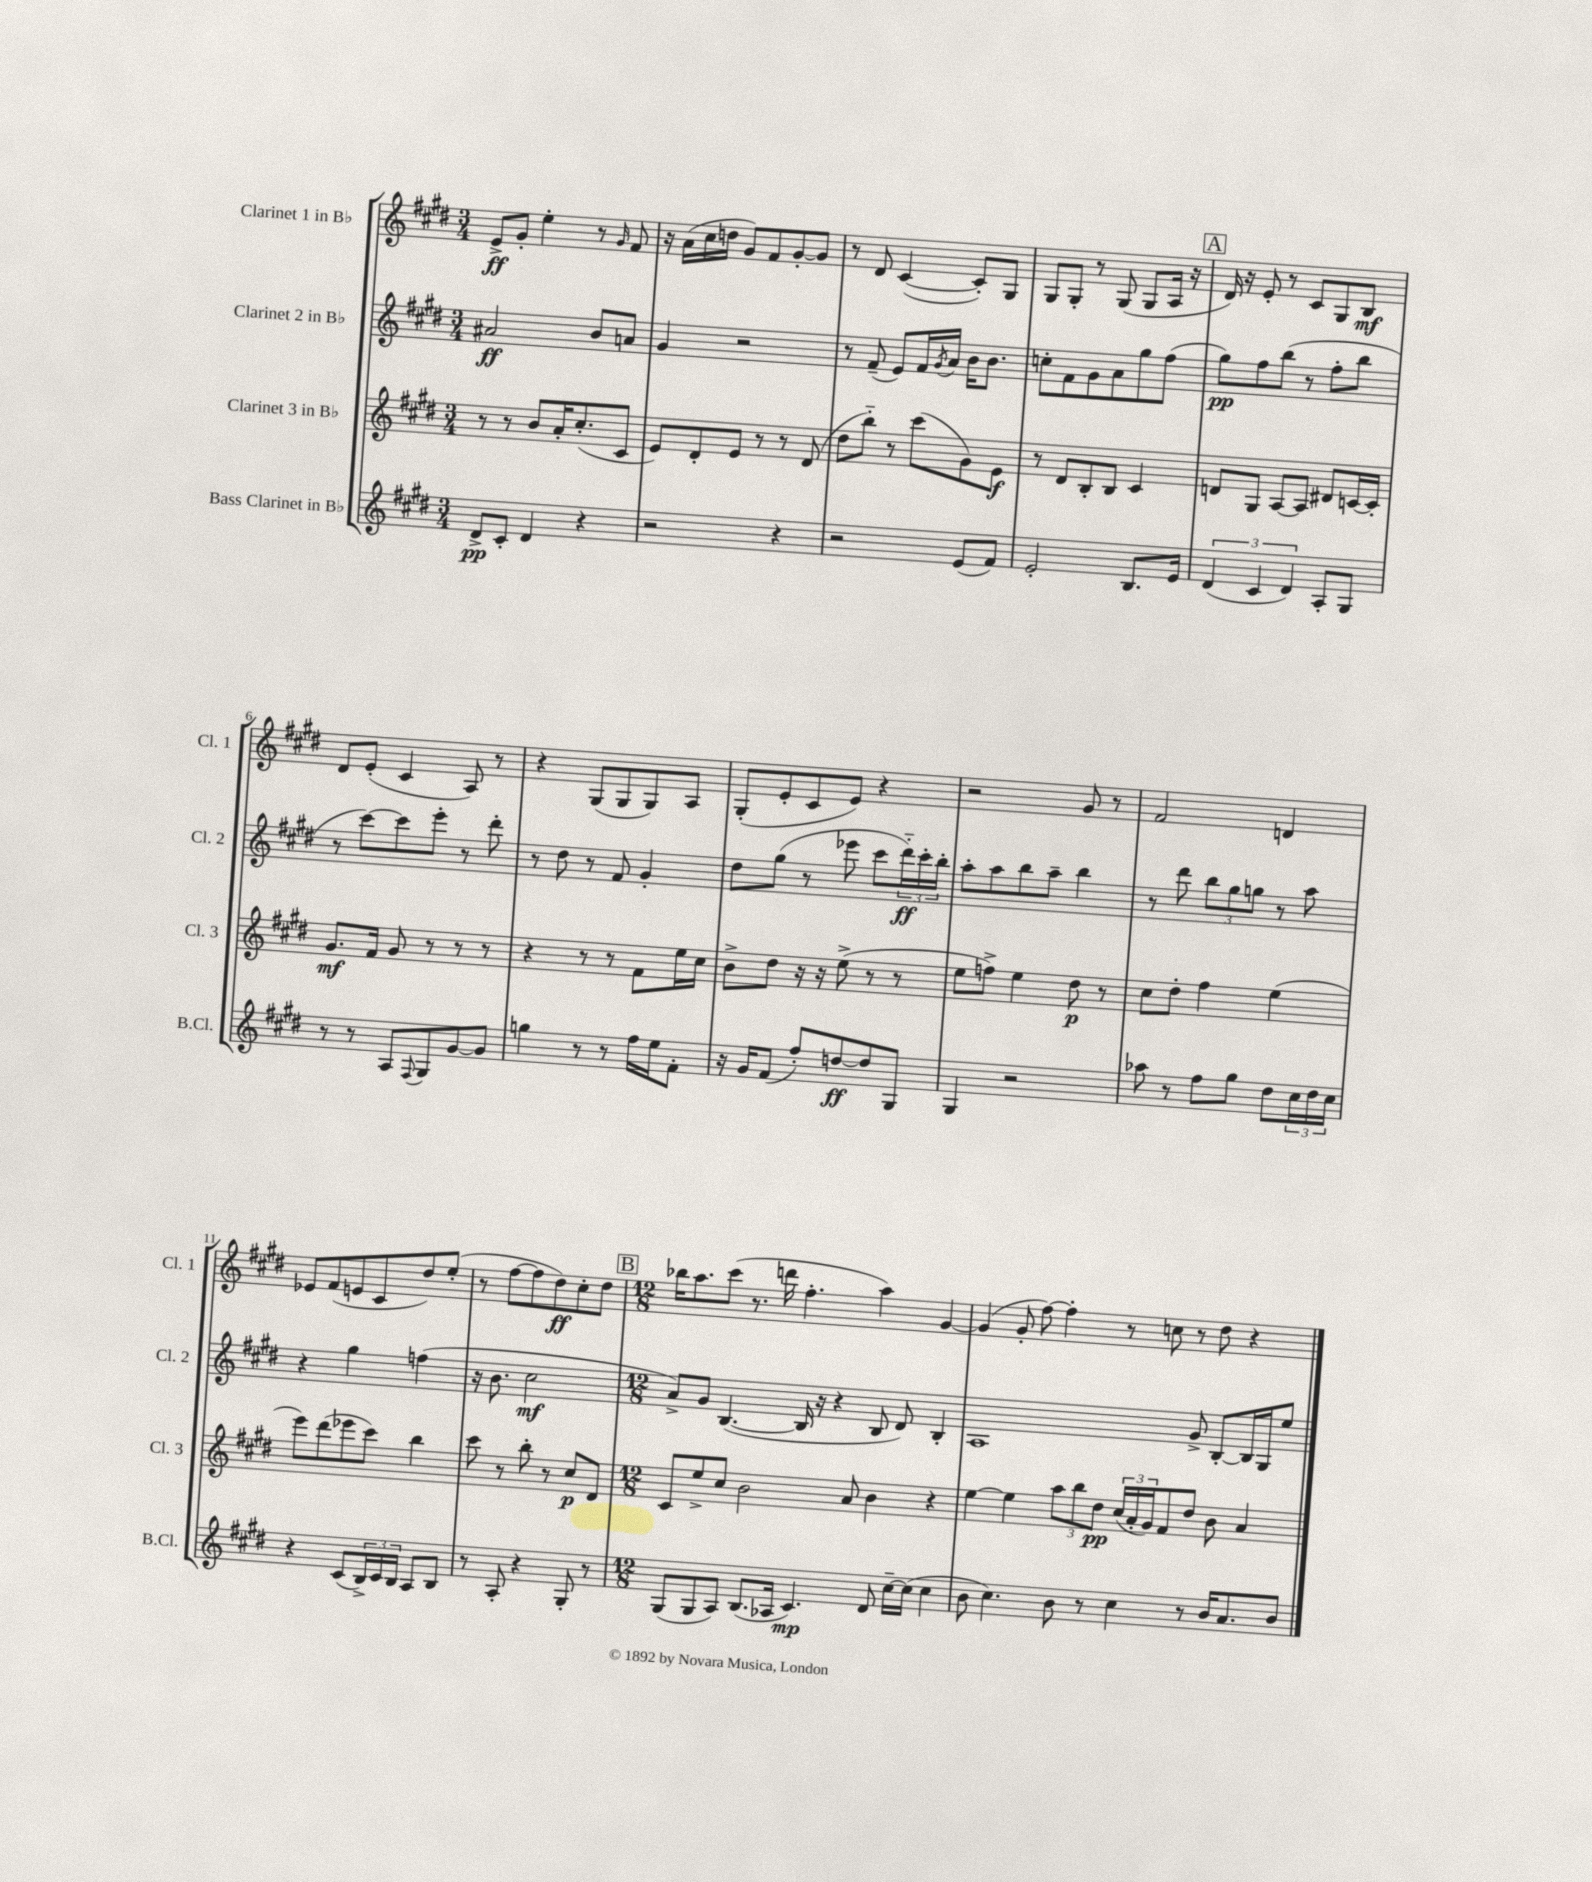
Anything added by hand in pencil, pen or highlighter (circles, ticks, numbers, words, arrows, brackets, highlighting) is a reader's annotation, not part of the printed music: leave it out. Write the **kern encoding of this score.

**kern	**kern	**kern	**kern
*staff4	*staff3	*staff2	*staff1
*clefG2	*clefG2	*clefG2	*clefG2
*k[f#c#g#d#]	*k[f#c#g#d#]	*k[f#c#g#d#]	*k[f#c#g#d#]
*M3/4	*M3/4	*M3/4	*M3/4
8d#^	8r	2a#	8e^
8c#'	8r	.	8g#'
4d#	8b	.	4ee'
.	16a'	.	.
.	(8.cc#'	.	.
4r	.	8b	8r
.	.	.	16qqg#
.	8c#	8a	8f#
=	=	=	=
2r	8e)	4g#	16r
.	.	.	(16a
.	8d#'	.	16cc#
.	.	.	16dd
.	8e	2r	8g#)
.	8r	.	8f#
4r	8r	.	[8g#'
.	(8d#	.	8g#]
=	=	=	=
2r	8dd#	8r	8r
.	8bb'~)	(8f#~	8d#
.	8r	8e)	([4c#
.	(8ccc#	16f#	.
.	.	8qg#	.
.	.	16a	.
(8e	8g#)	16b	8c#'])
.	.	8.b	.
8f#)	8e	.	8G#
=	=	=	=
2e'	8r	8cc'	8G#
.	8d#	8f#	8G#'
.	8B'	8g#	8r
.	8B	8a	(8G#
8.B	4c#	8gg#	8G#
.	.	(8ff#	16A
16e	.	.	16r
=	=	=	=
(6d#	8d	8gg#)	16d#)
.	.	.	16r
.	8G#	8ff#	8e'
6c#	.	.	.
.	[8A	(8bb	8r
6d#)	.	.	.
.	8A]	8r	8c#
8A'	8d#	8ff#'	8G#
8G#	[16c	8bb	8B
.	16c']	.	.
=	=	=	=
8r	8.g#	8r	8d#
8r	.	[8ccc#)	(8e'
.	16f#	.	.
8A	8g#	8ccc#]	4c#
8qqF#	.	.	.
8G#	8r	8eee'	.
[8g#	8r	8r	8A)
8g#]	8r	8ddd#'	8r
=	=	=	=
4gg	4r	8r	4r
.	.	8dd#	.
8r	8r	8r	(8G#
8r	8r	8f#	8G#
16ff#	8f#	4g#'	8G#)
16ee	.	.	.
8f#'	16ee	.	8A
.	16cc#	.	.
=	=	=	=
16r	8b^	8dd#	(8G#'
16g#	.	.	.
(8f#	8dd#	(8gg#	8e'
8ff#')	16r	8r	8c#
.	16r	.	.
[8dd	(8ee^	8eee-	8e)
8dd]	8r	8ccc#	4r
8G#	8r	24ddd#'~)	.
.	.	24ccc#'	.
.	.	24bb'	.
=	=	=	=
4G#	8ee	8aa'	2r
.	8ff^)	8aa	.
2r	4ee	8bb	.
.	.	8aa~	.
.	8dd#	4bb	8g#
.	8r	.	8r
=	=	=	=
8aa-	8cc#	8r	2f#
8r	8dd#'	8ddd#	.
8ff#	4ff#	12bb	.
.	.	12gg#	.
8gg#	.	.	.
.	.	12gg	.
8dd#	(4ee	8r	4d
24cc#	.	8aa	.
24dd#	.	.	.
24cc#	.	.	.
=	=	=	=
4r	8eee)	4r	8e-
.	(8ddd#	.	(8f#
(8c#	8eee-	4gg#	8e
24B^)	8ccc#)	.	8c#
24c#	.	.	.
24B	.	.	.
8A	4bb	(4ff	8dd#)
8B	.	.	(8ee'
=	=	=	=
8r	8ccc#	16r	8r
.	.	8.b	.
8A'	8r	.	[8ff#
4r	8bb'	2cc#	8ff#]
.	8r	.	8dd#)
8G#'	8cc#	.	8cc#'
8r	8d#	.	8dd#
=	=	=	=
*M12/8	*M12/8	*M12/8	*M12/8
(8G#	8c#	8a^)	16bb-
.	.	.	8.aa
8G#	8ee^	8g#	.
8A)	8cc#	([4.B	(8ccc#
(8.B	2b	.	8.r
16A-	.	.	16ddd
4.c#)	.	16B]	4.ff#'
.	.	16r	.
.	.	4r	.
.	8a	.	.
8d#	4b	8B	4aa)
[16cc#~	.	8d#)	.
(16cc#]	.	.	.
4cc#	4r	4B'	[4g#
=	=	=	=
8b	[4ee	1A	(4g#]
4.cc#)	.	.	.
.	4ee]	.	8g#'
.	.	.	[8ff#)
8b	12aa	.	4ff#']
.	12bb	.	.
8r	.	.	.
.	12dd#	.	.
4cc#	(24cc#	.	8r
.	24a'	.	.
.	24g#)	.	.
.	8f#	.	8cc
8r	8dd#	8g#^	8r
16b	8b	[8B'	8dd#
8.a	.	.	.
.	4a	16B]	4r
.	.	16G#	.
8b	.	8ee	.
==	==	==	==
*-	*-	*-	*-
